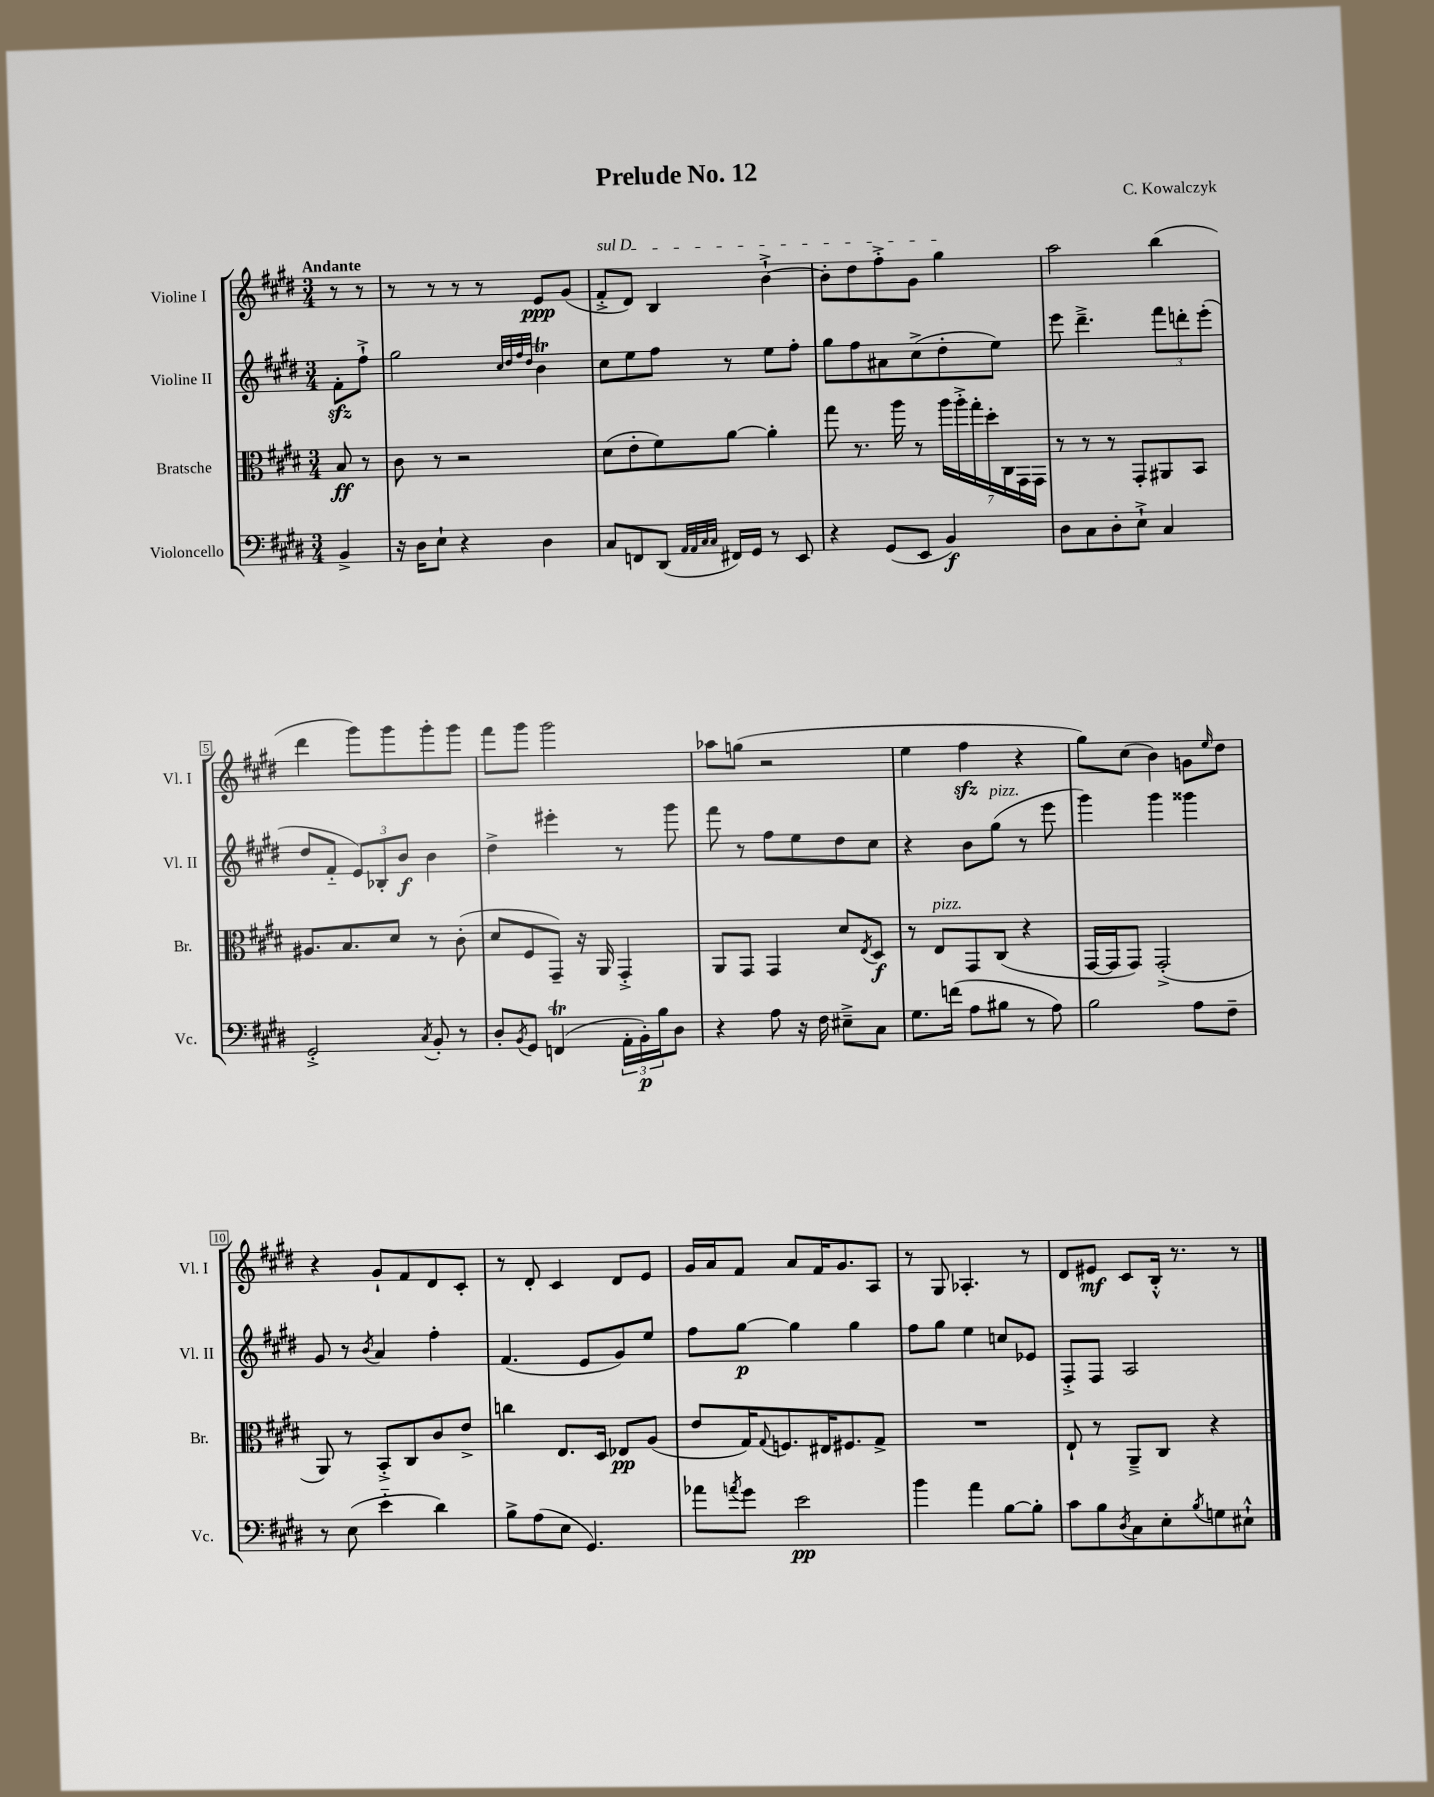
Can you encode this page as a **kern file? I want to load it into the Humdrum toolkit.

**kern	**kern	**kern	**kern
*staff4	*staff3	*staff2	*staff1
*clefF4	*clefC3	*clefG2	*clefG2
*k[f#c#g#d#]	*k[f#c#g#d#]	*k[f#c#g#d#]	*k[f#c#g#d#]
*M3/4	*M3/4	*M3/4	*M3/4
4BB^	8B	8f#'	8r
.	8r	8ff#`^	8r
=	=	=	=
16r	8c#	2gg#	8r
16D#	.	.	.
8E`	8r	.	8r
4r	2r	.	8r
.	.	.	8r
.	.	32qqcc#	.
.	.	32qqdd#	.
.	.	32qqff#	.
.	.	32qqdd#	.
4D#	.	4b	8e
.	.	.	(8g#
=	=	=	=
8C#	(8d#	8cc#	8f#'^
8FF	8e'	8ee	8d#)
(8DD#	8f#)	8ff#	4B
32qqAA	.	.	.
32qqAA	.	.	.
32qqC#	.	.	.
32qqC#	.	.	.
16FF#)	[8a	8r	.
16GG#	.	.	.
8r	4a']	8ee	[4b`^
8EE	.	8ff#'	.
=	=	=	=
4r	8gg#	8gg#	8b']
.	8.r	8ff#	8dd#
(8GG#	.	8a#	8ff#'^
.	16aa	.	.
8EE	8r	(8cc#^	8g#
4BB)	28aa	8dd#'	4gg#
.	28aa'^	.	.
.	28gg#'	.	.
.	28dd#'	.	.
.	.	8ee)	.
.	28C#	.	.
.	28GG#	.	.
.	28GG#	.	.
=	=	=	=
8D#	8r	8eee	2aa
8C#	8r	4.ddd#~^	.
8D#'	8r	.	.
8E`^	8GG#'	.	.
4C#	8AA#	12fff#	(4bb
.	.	12ddd'	.
.	8BB	.	.
.	.	(12eee'	.
=	=	=	=
2GG#'^	8.A#	8dd#	4ddd#
.	.	8f#'~	.
.	8.B	.	.
.	.	12e)	8ggg#)
.	.	12B-'	.
.	8d#	.	8ggg#
.	.	12b	.
8qC#	.	.	.
8BB'	8r	4b	8ggg#'
8r	(8c#'	.	8ggg#
=	=	=	=
8D#'	8d#	4dd#^	8fff#
8qBB	.	.	.
8GG#	8F#	.	8ggg#
(4FF	8GG#~)	4eee#'	2ggg#
.	16r	.	.
.	16AA	.	.
24AA'	4GG#'^	8r	.
24BB')	.	.	.
24B	.	.	.
8D#	.	8ggg#	.
=	=	=	=
4r	8AA	8fff#	8aa-
.	8GG#	8r	(8gg
8A	4GG#	8ff#	2r
16r	.	8ee	.
16F#	.	.	.
8E#~^	8d#	8dd#	.
.	8qE	.	.
8C#	8D#	8cc#	.
=	=	=	=
8.G#	8r	4r	4ee
.	8E	.	.
(16f	.	.	.
8A	8GG#	8b	4ff#
8B#	(8C#	(8gg#	.
8r	4r	8r	4r
8A)	.	8eee	.
=	=	=	=
2B	[16GG#	4ggg#)	8gg#)
.	16GG#]	.	.
.	8GG#)	.	(8cc#
.	(2GG#'^	4ggg#	4b)
8A	.	4ggg##	8g
.	.	.	16qqee
8F#~	.	.	8dd#
=	=	=	=
8r	8AA)	8g#	4r
(8E	8r	8r	.
.	.	8qb	.
4e'~	8BB'^	4a	8g#`
.	8C#	.	8f#
4d#)	8c#	4ff#'	8d#
.	8e^	.	8c#'
=	=	=	=
8B^	4cc	(4.f#	8r
(8A	.	.	8d#'
8E	8.E	.	4c#
4.GG#)	.	8e	.
.	16D#	.	.
.	8E-	8g#)	8d#
.	(8A	8ee	8e
=	=	=	=
8a-	8e	8ff#	16g#
.	.	.	16a
8qa	.	.	.
8g#	16G#)	[8gg#	8f#
.	8qqG#	.	.
.	8.F	.	.
2e	.	4gg#]	8a
.	16E#	.	16f#
.	8.F#	.	8.g#
.	.	4gg#	.
.	8G#^	.	8A
=	=	=	=
4b	2.r	8ff#	8r
.	.	8gg#	8G#
4a	.	4ee	4.A-'
[8B	.	8cc	.
8B']	.	8e-	8r
=	=	=	=
8c#	8E`	8F#'^	8d#
8B	8r	8F#	8e#
8qD#	.	.	.
8C#	8AA~^	2A	8c#
8E'	8C#	.	16B'^^
.	.	.	8.r
8qB	.	.	.
8G	4r	.	.
8E#`^^	.	.	8r
==	==	==	==
*-	*-	*-	*-
